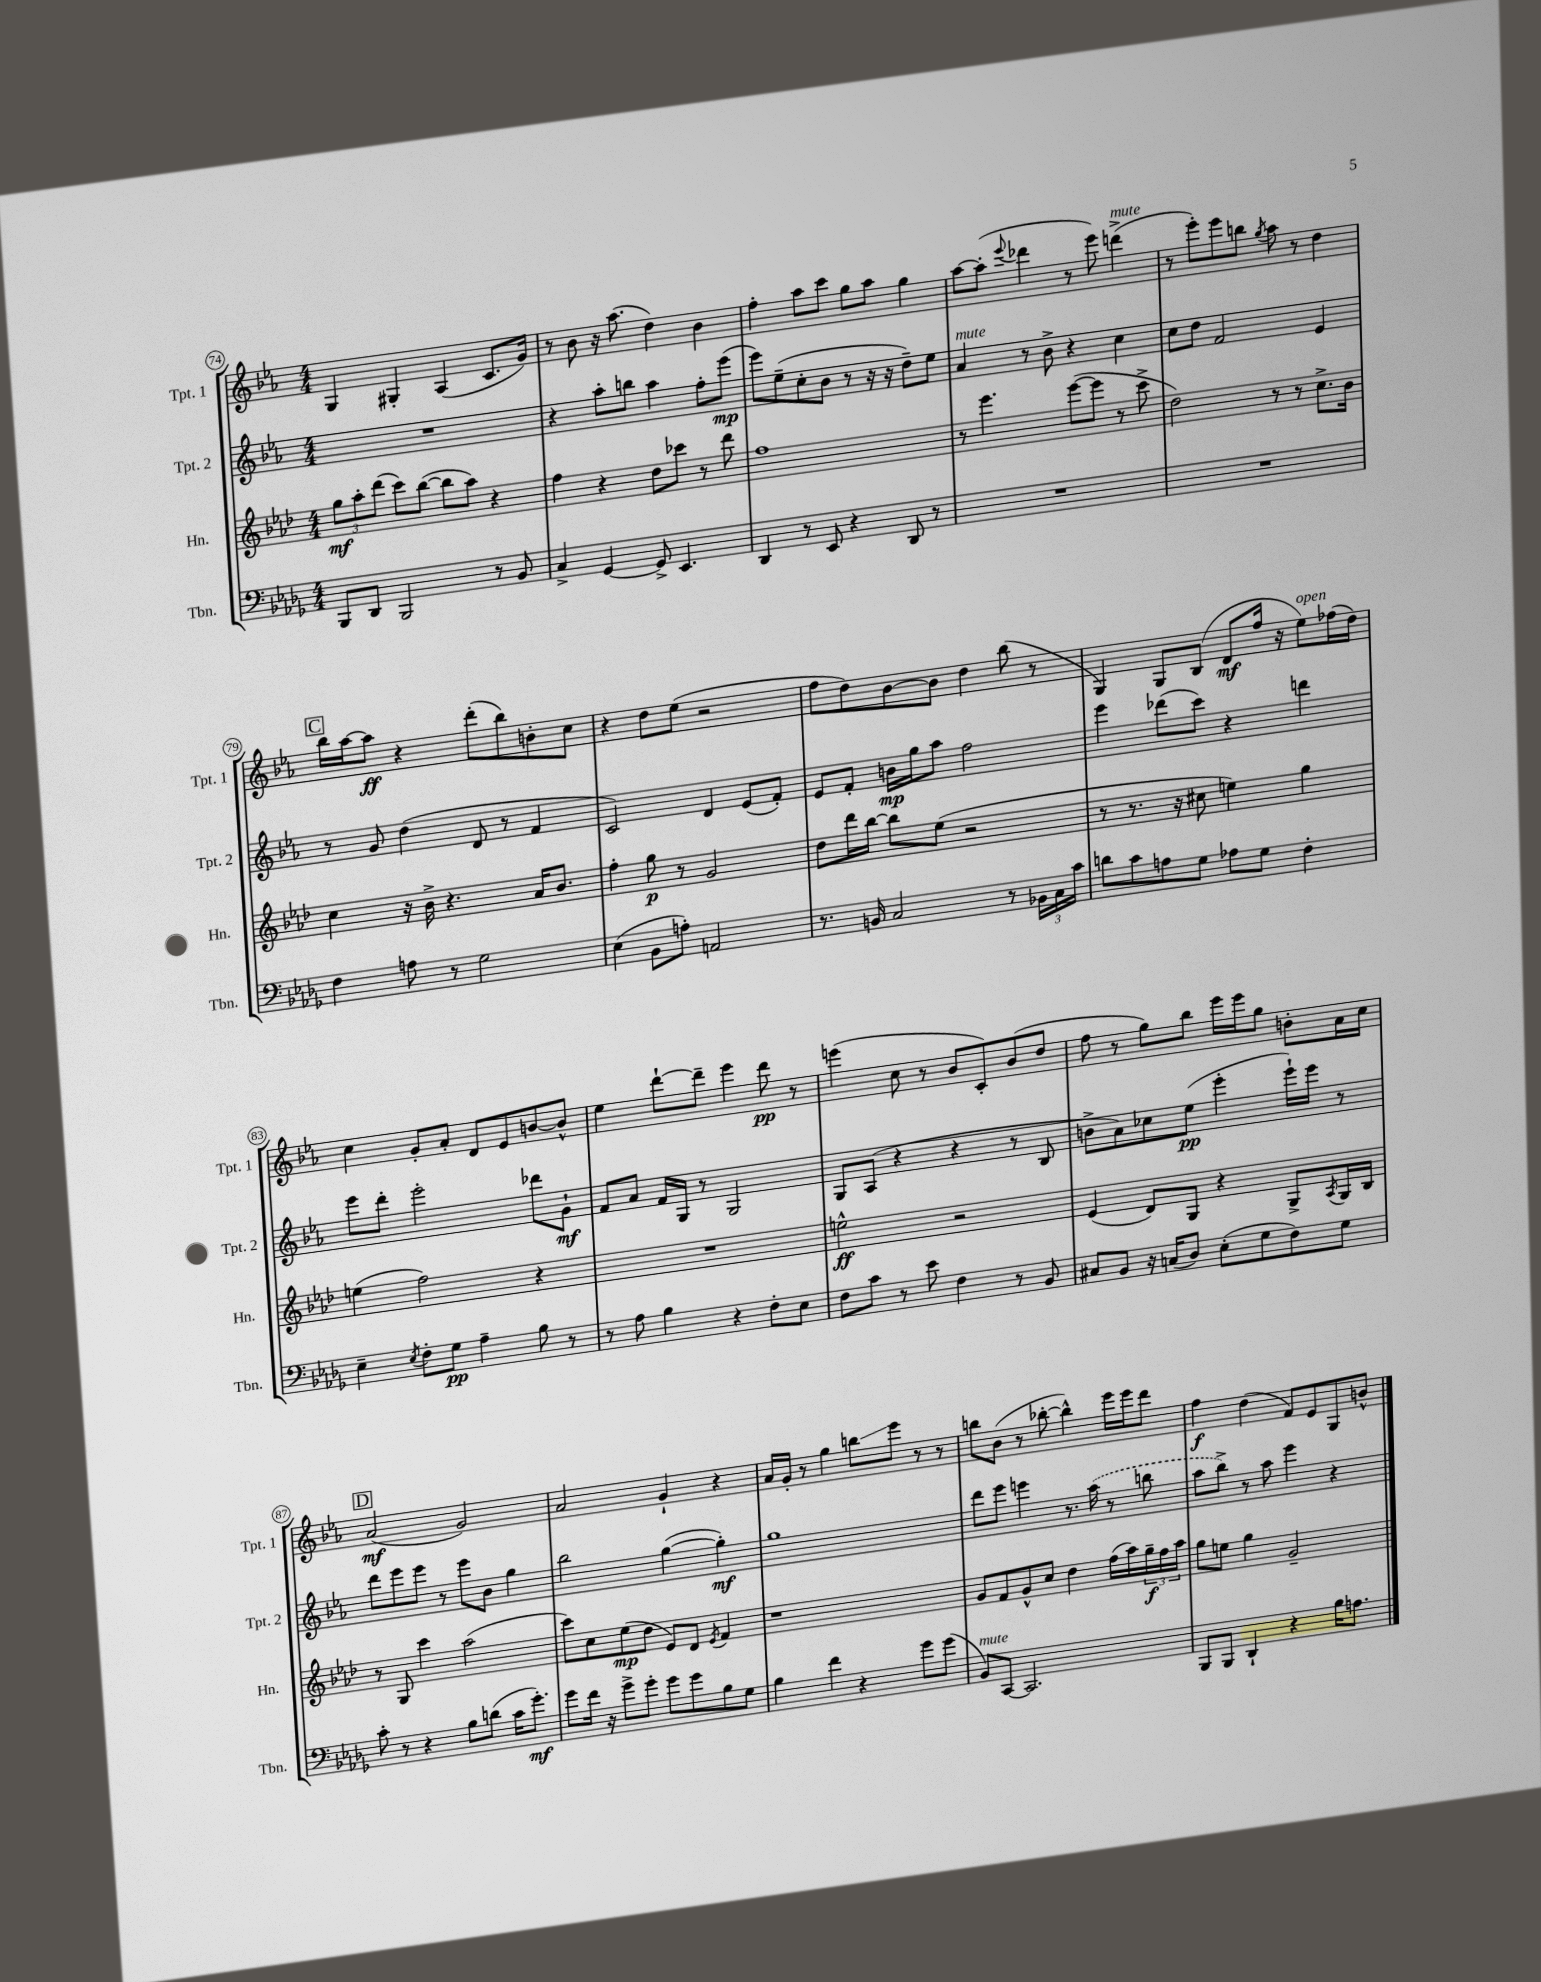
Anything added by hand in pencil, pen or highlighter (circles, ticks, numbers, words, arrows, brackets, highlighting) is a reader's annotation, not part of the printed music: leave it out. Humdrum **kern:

**kern	**kern	**kern	**kern
*staff4	*staff3	*staff2	*staff1
*clefF4	*clefG2	*clefG2	*clefG2
*k[b-e-a-d-g-]	*k[b-e-a-d-]	*k[b-e-a-]	*k[b-e-a-]
*M4/4	*M4/4	*M4/4	*M4/4
8BBB-	12gg	1r	4G
.	12aa-'	.	.
8DD-	.	.	.
.	(12ddd-	.	.
2BBB-	8ccc)	.	4G#'
.	([8bb-	.	.
.	8bb-]	.	(4A-
.	8aa-)	.	.
8r	4r	.	8.c
8BB-	.	.	.
.	.	.	16g)
=	=	=	=
4C^	4ff	4r	8r
.	.	.	8b-
[4GG-	4r	8aa-'	16r
.	.	.	(8.aa-
.	.	8bb	.
8GG-^]	8dd-	4aa-	4dd)
4.EE-	8ccc-	.	.
.	8r	8ff'	4b-
.	8ddd-	(8eee-	.
=	=	=	=
4DD-	1ff	8eee-)	4ff'
.	.	(8ee-~	.
8r	.	8cc'	8aa-
8EE-	.	8b-	8ccc
4r	.	8r	8gg
.	.	16r	8aa-
.	.	16r	.
8DD-	.	8dd~)	4gg
8r	.	8ee-	.
=	=	=	=
1r	8r	4a-	[8aa-
.	4.eee-	.	(8aa-']
.	.	.	8qqeee-
.	.	8r	4ddd-
.	.	8b-^	.
.	([8eee-	4r	8r
.	8eee-]	.	8eee-)
.	8r	4cc	(4ddd^
.	8ccc^	.	.
=	=	=	=
1r	2dd-)	8cc	8r
.	.	8dd	8eee-')
.	.	2f	8eee-
.	.	.	8bb
.	.	.	8qgg
.	8r	.	8aa-
.	8r	.	8r
.	8.cc^	4e-	4dd
.	16b-	.	.
=	=	=	=
4F	4cc	8r	16bb-
.	.	.	[16aa-
.	.	8g	8aa-]
8A	16r	(4dd	4r
.	16b-^	.	.
8r	4.r	.	.
2G-	.	8d	(8ddd'
.	.	8r	8bb-)
.	16a-	4f	8b'
.	8.b-	.	.
.	.	.	8cc
=	=	=	=
(4E-	4ff'	2c)	4r
8BB-	8gg	.	8dd
8A')	8r	.	(8ee-
2AA	2g	4d	2r
.	.	(8e-	.
.	.	8f')	.
=	=	=	=
8.r	8dd-	8e-	8ff
.	16ddd-	8f'	8dd)
16BB	[16bb-	.	.
2C	8bb-]	16b	[8b-
.	.	16gg	.
.	(8ee-	8aa-	8b-]
.	2r	2ff	4dd
8r	.	.	(8bb-
24BB-	.	.	8r
24C	.	.	.
24c	.	.	.
=	=	=	=
8d	8r	4eee-	4G)
8c	8.r	.	.
8A	.	(8ddd-	8G
.	16r	.	.
8G-	8cc#	8ccc)	(8B-
8A-	4ee)	4r	8d
8G-	.	.	16ff
.	.	.	16r
4F'	4gg	4ddd	8ee-)
.	.	.	(16ff-
.	.	.	16dd)
=	=	=	=
4E-~	(4ee	8eee-	4cc
.	.	8ddd'	.
8qE-	.	.	.
8F'	2ff)	2eee-'	8g'
8G-	.	.	8a-'
4A-~	.	.	8d
.	.	.	8e-
8B-	4r	8ddd-	[8b
8r	.	8g`	8b^^]
=	=	=	=
8r	1r	8f	4ee-
8A-	.	8a-	.
4B-	.	16f	[8ddd`
.	.	16G	.
.	.	8r	8ddd~]
4r	.	2G	4eee-
8F'	.	.	8ddd
8E-	.	.	8r
=	=	=	=
8F	2ee^^	8G	(4eee
8c	.	(8A-	.
8r	.	4r	8cc
8e-	.	.	8r
4F	2r	4r	8b-
.	.	.	8c')
8r	.	8r	(8b-
8BB-	.	8B-	8dd
=	=	=	=
8C#	(4e-	8b^	8ff
8BB-	.	8a-)	8r
16r	8d-)	8cc-	8gg)
(16C	.	.	.
8D-)	8G	(8ee-	8bb-
(8E-'	4r	4eee-'	16eee-
.	.	.	16eee-
8G-	.	.	8gg
8F)	8G^	16eee-`)	8b'
.	.	16eee-	.
.	8qA-	.	.
8G-	16G	8r	16a-
.	16B-	.	16cc
=	=	=	=
8c'	8r	8ddd	(2a-
8r	8G	8eee-	.
4r	4ccc	8eee-	.
.	.	8r	.
8B-	(2aa-	8eee-	2g)
(8d	.	8b-	.
16c	.	4gg	.
8.g-')	.	.	.
=	=	=	=
8g-	8ccc)	2bb-	2a-
16f	8cc	.	.
16r	.	.	.
8g-^	(8ee-	.	.
8g-'	8dd-	.	.
8g-	8e-)	([4gg	4g`
8g-	8d-	.	.
.	8qe-	.	.
8B-	4f	4gg'])	4r
8G-	.	.	.
=	=	=	=
4B-	1r	1gg	16a-
.	.	.	16g'
.	.	.	8r
4f	.	.	4gg
4r	.	.	8bb
.	.	.	8eee-
8g-	.	.	8r
(8g-	.	.	8r
=	=	=	=
8BB-)	8g	8ddd	8bb
[8CC	8f	8eee-	(8b-
2.CC]	8g^^	4eee	8r
.	8cc	.	[8bb-'
.	4dd-	8.r	4bb-^^])
.	.	(16aa-	.
.	(16ff	8r	16eee-
.	16aa-)	.	16eee-
.	24gg~	8bb	8ddd
.	24ff	.	.
.	24aa-	.	.
=	=	=	=
8BBB-	8gg	8aa-	4ff
8BBB-	8ee	8bb-^)	.
4DD-`	4gg	8r	(4dd
.	.	8aa-	.
4r	2g~	4eee-	8f)
.	.	.	8e-
16B-	.	4r	8G
8.A	.	.	.
.	.	.	8b^^
==	==	==	==
*-	*-	*-	*-
